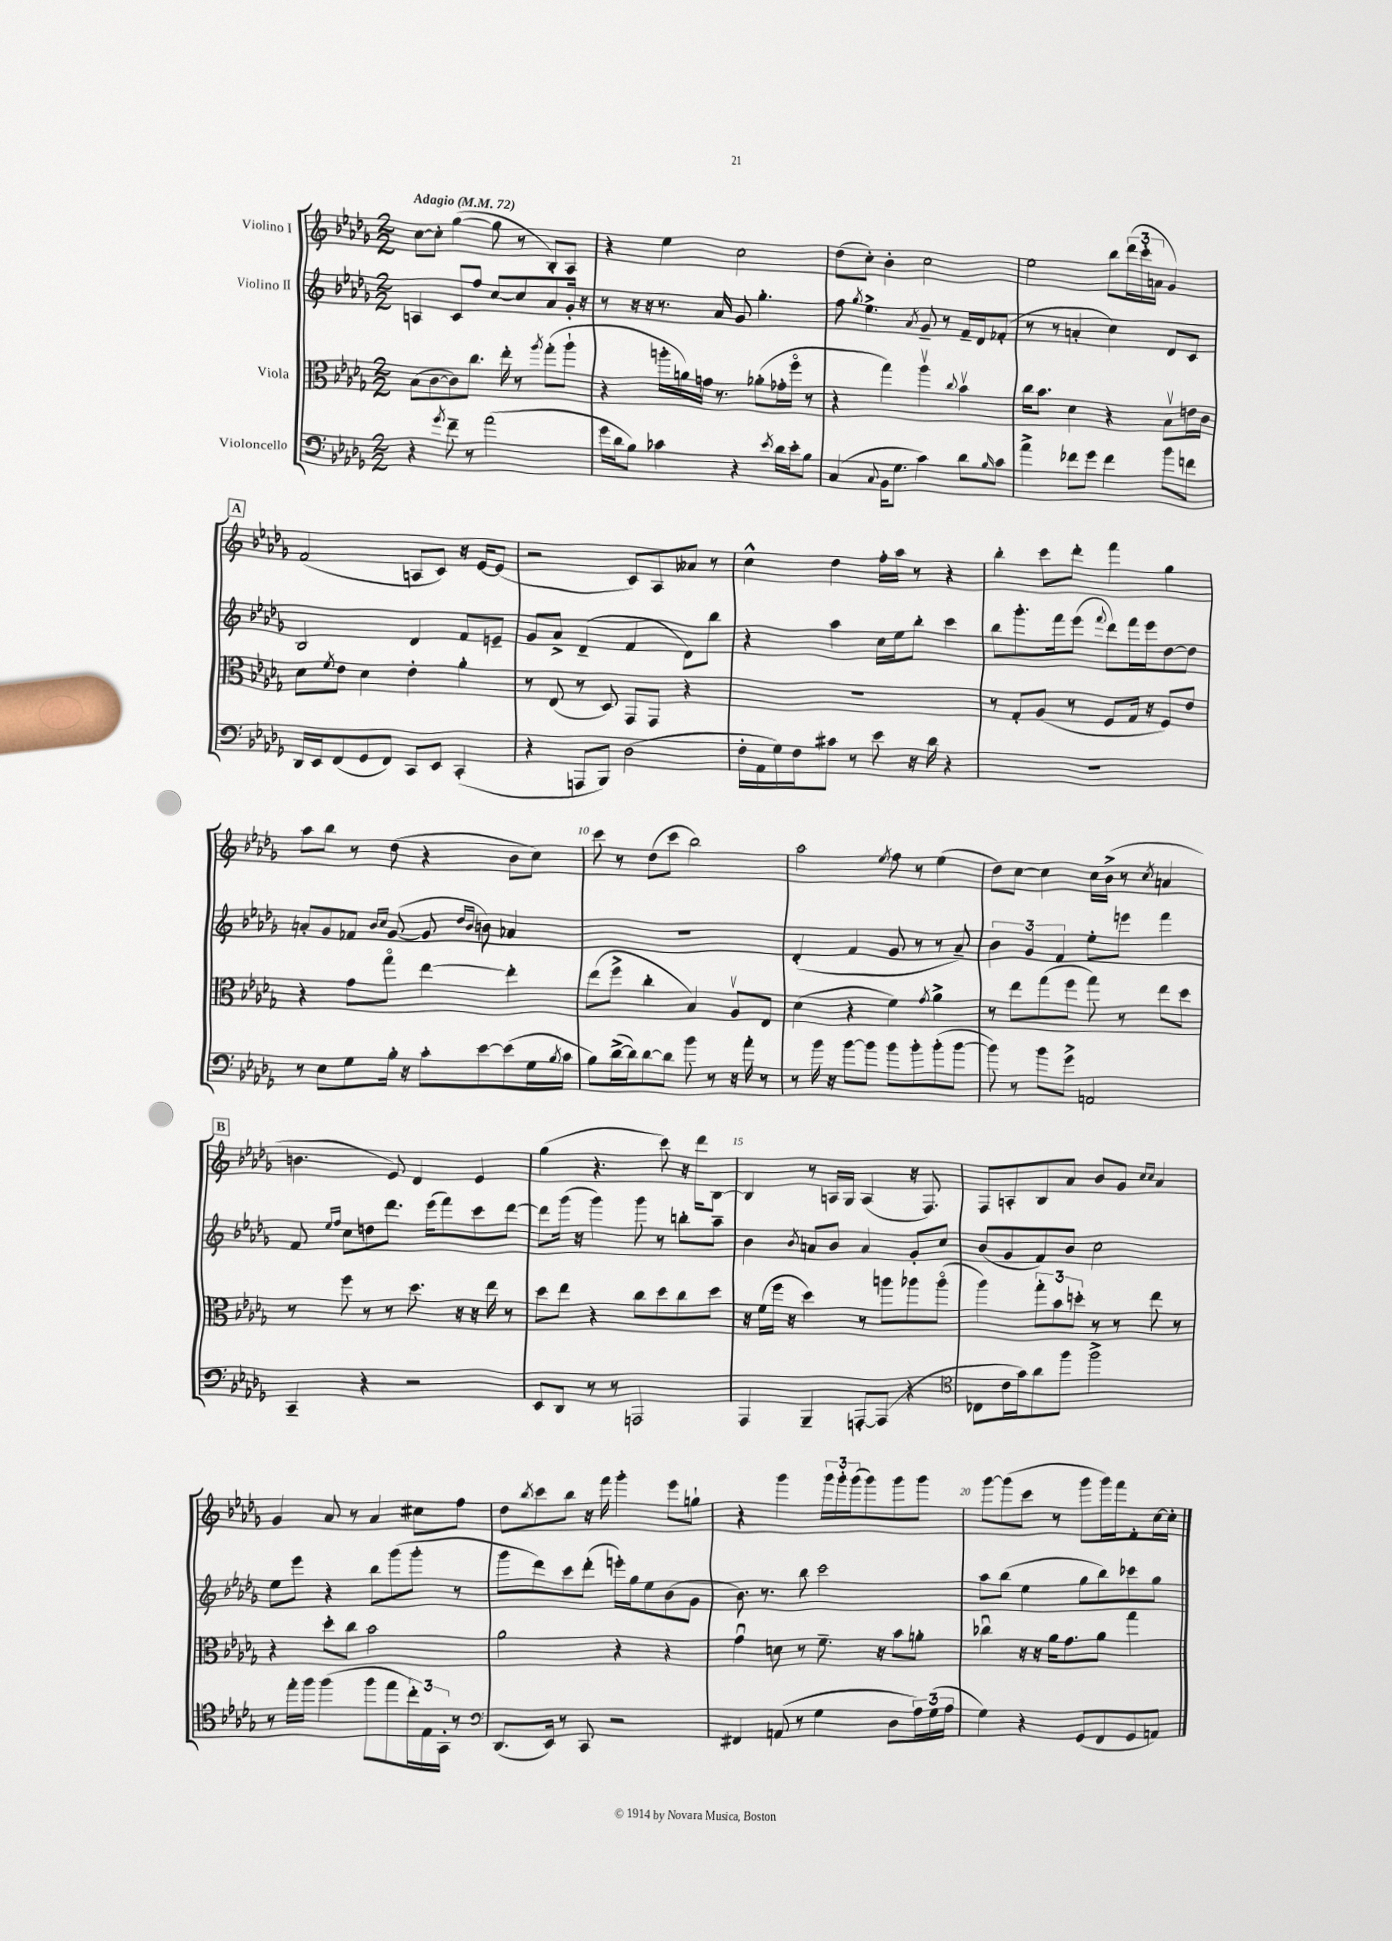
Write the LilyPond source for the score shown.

<<
\new StaffGroup <<
\new Staff = "s0" \with { instrumentName = "Violino I" } {
    \clef treble \key des \major \numericTimeSignature \time 2/2 \tempo "Adagio" 4 = 72
    c''8~ c''8-. ges''4~( ges''8 r8 bes8-.) aes8 |
    r4 ees''4 c''2 |
    des''8( c''8-.) bes'4-. c''2 |
    ees''2 bes''8 \tuplet 3/2 { des'''16( c'''16-. a'16 } ges'4) |
    \mark \markup { \box "A" } f'2( a8 c'8) r16 ees'16~ ees'8( |
    r2 c'8) aes8 aeses'8 r8 |
    c''4-^ des''4 f''16-. aes''16 r8 r4 |
    bes''4-. c'''8 des'''8-. f'''4 ges''4 |
    aes''8 bes''8 r8 des''8( r4 bes'8 c''8) |
    c'''8 r8 des''8( c'''8 bes''2) |
    aes''2 \acciaccatura { ees''8 } f''8 r8 ees''4( |
    des''8) c''8~ c''4 c''16 bes'16->( r8 \acciaccatura { c''8 } a'4 |
    \mark \markup { \box "B" } b'4. ees'8) des'4 ees'4 |
    ges''4( r4. c'''8) r16 des'''16 bes8~ |
    bes4 r8 a16 ges16 a4( r16 f8.) |
    f8 a8-. bes8 aes'8 bes'8 ges'8 \grace { c''16 c''16 } aes'4 |
    ges'4 aes'8 r8 aes'4 cis''8 f''8 |
    des''8 \acciaccatura { bes''8 } c'''8 bes''8 r16 f'''16 ges'''4-. ees'''8 g''8-! |
    r4 ges'''4 \tuplet 3/2 { ges'''16 ges'''16-. ges'''16( } ges'''8) ges'''8 ges'''8 |
    ges'''8~ ges'''8( c'''8 r8 ges'''8 ges'''16) f'''16 des'8-. c''16~ c''16-. \bar "|." |
}
\new Staff = "s1" \with { instrumentName = "Violino II" } {
    \clef treble \key des \major \numericTimeSignature \time 2/2
    a4 c'8 f''8 c''8~ c''8 aes'8 ges'16-. r16 |
    r8 r16 r16 r8. aes'16 ges'8 ges''4.-. |
    f''8 \acciaccatura { ges''8 } ees''4.-> \acciaccatura { aes'8 } ges'8-- r8 f'16-- des'16 fes'8-.( |
    r8 r8 a'4-. c''4) des'8 c'8 |
    \mark \markup { \box "A" } bes2 des'4 f'8 e'8-- |
    ges'8 aes'8-> des'4--( f'4 des'8) bes''8 |
    r4 aes''4 c''16 ees''16 bes''8-. c'''4 |
    bes''8 ges'''8.-. f'''16 ees'''8( \appoggiatura { f'''8 } des'''8) f'''16 ees'''16 des''8~ des''8 |
    a'8-. ges'8 fes'8 \grace { bes'16 c''16 } ges'8~( ges'8 \grace { des''16 bes'16 } b'8) aes'4 |
    R1 |
    des'4-.( f'4 ges'8 r8 r8 aes'8--) |
    \tuplet 3/2 { bes'4 ges'4 f'4 } ees''8-. e'''8 f'''4 |
    \mark \markup { \box "B" } f'8 \grace { ees''16 f''16 } c''8 d''8 des'''8. ees'''16( f'''8) c'''8 des'''8~ |
    des'''8 ges'''16( r16 ges'''4) ges'''8 r8 b''8-. aes''8-- |
    bes'4 \acciaccatura { bes'8 } a'8 bes'8 a'4 ges'8-. c''8 |
    bes'8( ges'8 f'8) bes'8 c''2 |
    ees''8 ees'''8 r4 bes''8 ges'''8( ges'''8-. r8 |
    ges'''8 des'''8) c'''8 des'''8-.( e'''16-.) ges''16 ees''8 bes'8( ges'8 |
    bes'8.) r8. bes''8 c'''2 |
    aes''8 bes''8( ees''4 ges''8 bes''8) ces'''8 ges''8 \bar "|." |
}
\new Staff = "s2" \with { instrumentName = "Viola" } {
    \clef alto \key des \major \numericTimeSignature \time 2/2
    bes8( c'8~ c'8) c''8. ees''16-. r8 \acciaccatura { aes''8 } ges''8-.( aes''8-! |
    r4 a''16-. a'16) g'16 r8. aes'8-.( ges'16-. f''16\flageolet r8 |
    r4 ges''4) aes''4\upbow \appoggiatura { c''8 } bes'4\upbow |
    c''16 bes'8. des'4 r4 bes8\upbow e'16 c'16 |
    \mark \markup { \box "A" } des'8 \acciaccatura { f'8 } ees'8 des'4 ees'4-. aes'4-. |
    r8 ees8( r8 des8) ges,8 ges,8 r4 |
    R1 |
    r8 ges8-. aes8( r8 f8 ges16 r16 f8) ees'8 |
    r4 ges'8 ges''8\flageolet ees''4~ ees''4-. |
    ees''8( f''8-> c''4-. bes4) aes8\upbow ees8 |
    des'4( r4 f'4) \acciaccatura { ges'8 } aes'4-> |
    r8 ees''8 ges''8( f''8 ges''8) r8 ees''8 des''8 |
    \mark \markup { \box "B" } r8 f''8 r8 r8 des''8. r16 r16 ees''16 r8 |
    des''8 ees''8 r4 c''8 des''8 c''8 des''8 |
    r16 f'16( f''16 r16 des''4) r8 a''8 aes''8 aes''8\flageolet( |
    aes''4) \tuplet 3/2 { ges''8-. bes'8 d''8-. } r8 r8 ees''8 r8 |
    r4 des''8-. c''8 bes'2 |
    aes'2 r4 r4 |
    ges'4\downbow d'8 r8 f'8.-- r16 bes'8 a'8-. |
    ces''4\downbow r16 r16 aes'16 ges'8. aes'8 ges''4 \bar "|." |
}
\new Staff = "s3" \with { instrumentName = "Violoncello" } {
    \clef bass \key des \major \numericTimeSignature \time 2/2
    r4 \acciaccatura { ges'8 } f'8-- r8 aes'2( |
    ges'16 des'16 bes8) ces'4 r4 \acciaccatura { ees'8 } des'16 ees'16-. bes8 |
    c4( \appoggiatura { c8 } bes,16 ges8. c'4) des'8 \grace { bes16 } c'8 |
    aes'4-> fes'8 ges'8 fes'4 bes'8 f'8 |
    \mark \markup { \box "A" } des,16 ees,16 f,8( ges,8 f,8) c,8 ees,8 c,4-.( |
    r4 a,,8 bes,,8) des2( |
    f16-. aes,16 ges16) f16 cis'8 r8 ees'8 r16 des'16 r4 |
    R1 |
    r8 ees8 ges8 bes16-. r16 c'8-. ees'8~ ees'8( ges16 \acciaccatura { bes8 } c'16 |
    bes8) des'16~->( des'16) des'8~ des'8 bes'8 r8 r16 aes'16-. r8 |
    r8 bes'16 r16 bes'8~ bes'8 bes'8 bes'8-. bes'8-.( bes'8~ |
    bes'8) r8 bes'8 ges'8-> a,2 |
    \mark \markup { \box "B" } c,4-- r4 r2 |
    ees,8 des,8 r8 r8 a,,2 |
    aes,,4 bes,,4-- a,,8~-. a,,8( r4 |
    \clef tenor ces8 c'16 ges'16) aes'8 f''8 f''2-> |
    r8 ees''16-. f''16 f''4( f''8 ees''8 \tuplet 3/2 { c''16-.) ees16 ges,16-. } r8 |
    \clef bass des,8.( ees,16) r8 c,8 r2 |
    fis,4 a,8( r8 ges4 des8 \tuplet 3/2 { aes16) ges16( aes16 } |
    ges4) r4 ges,8( f,8 ges,8 a,8) \bar "|." |
}
>>
>>
\layout { \context { \Score \override BarNumber.break-visibility = ##(#f #t #t) barNumberVisibility = #(every-nth-bar-number-visible 5) } }
